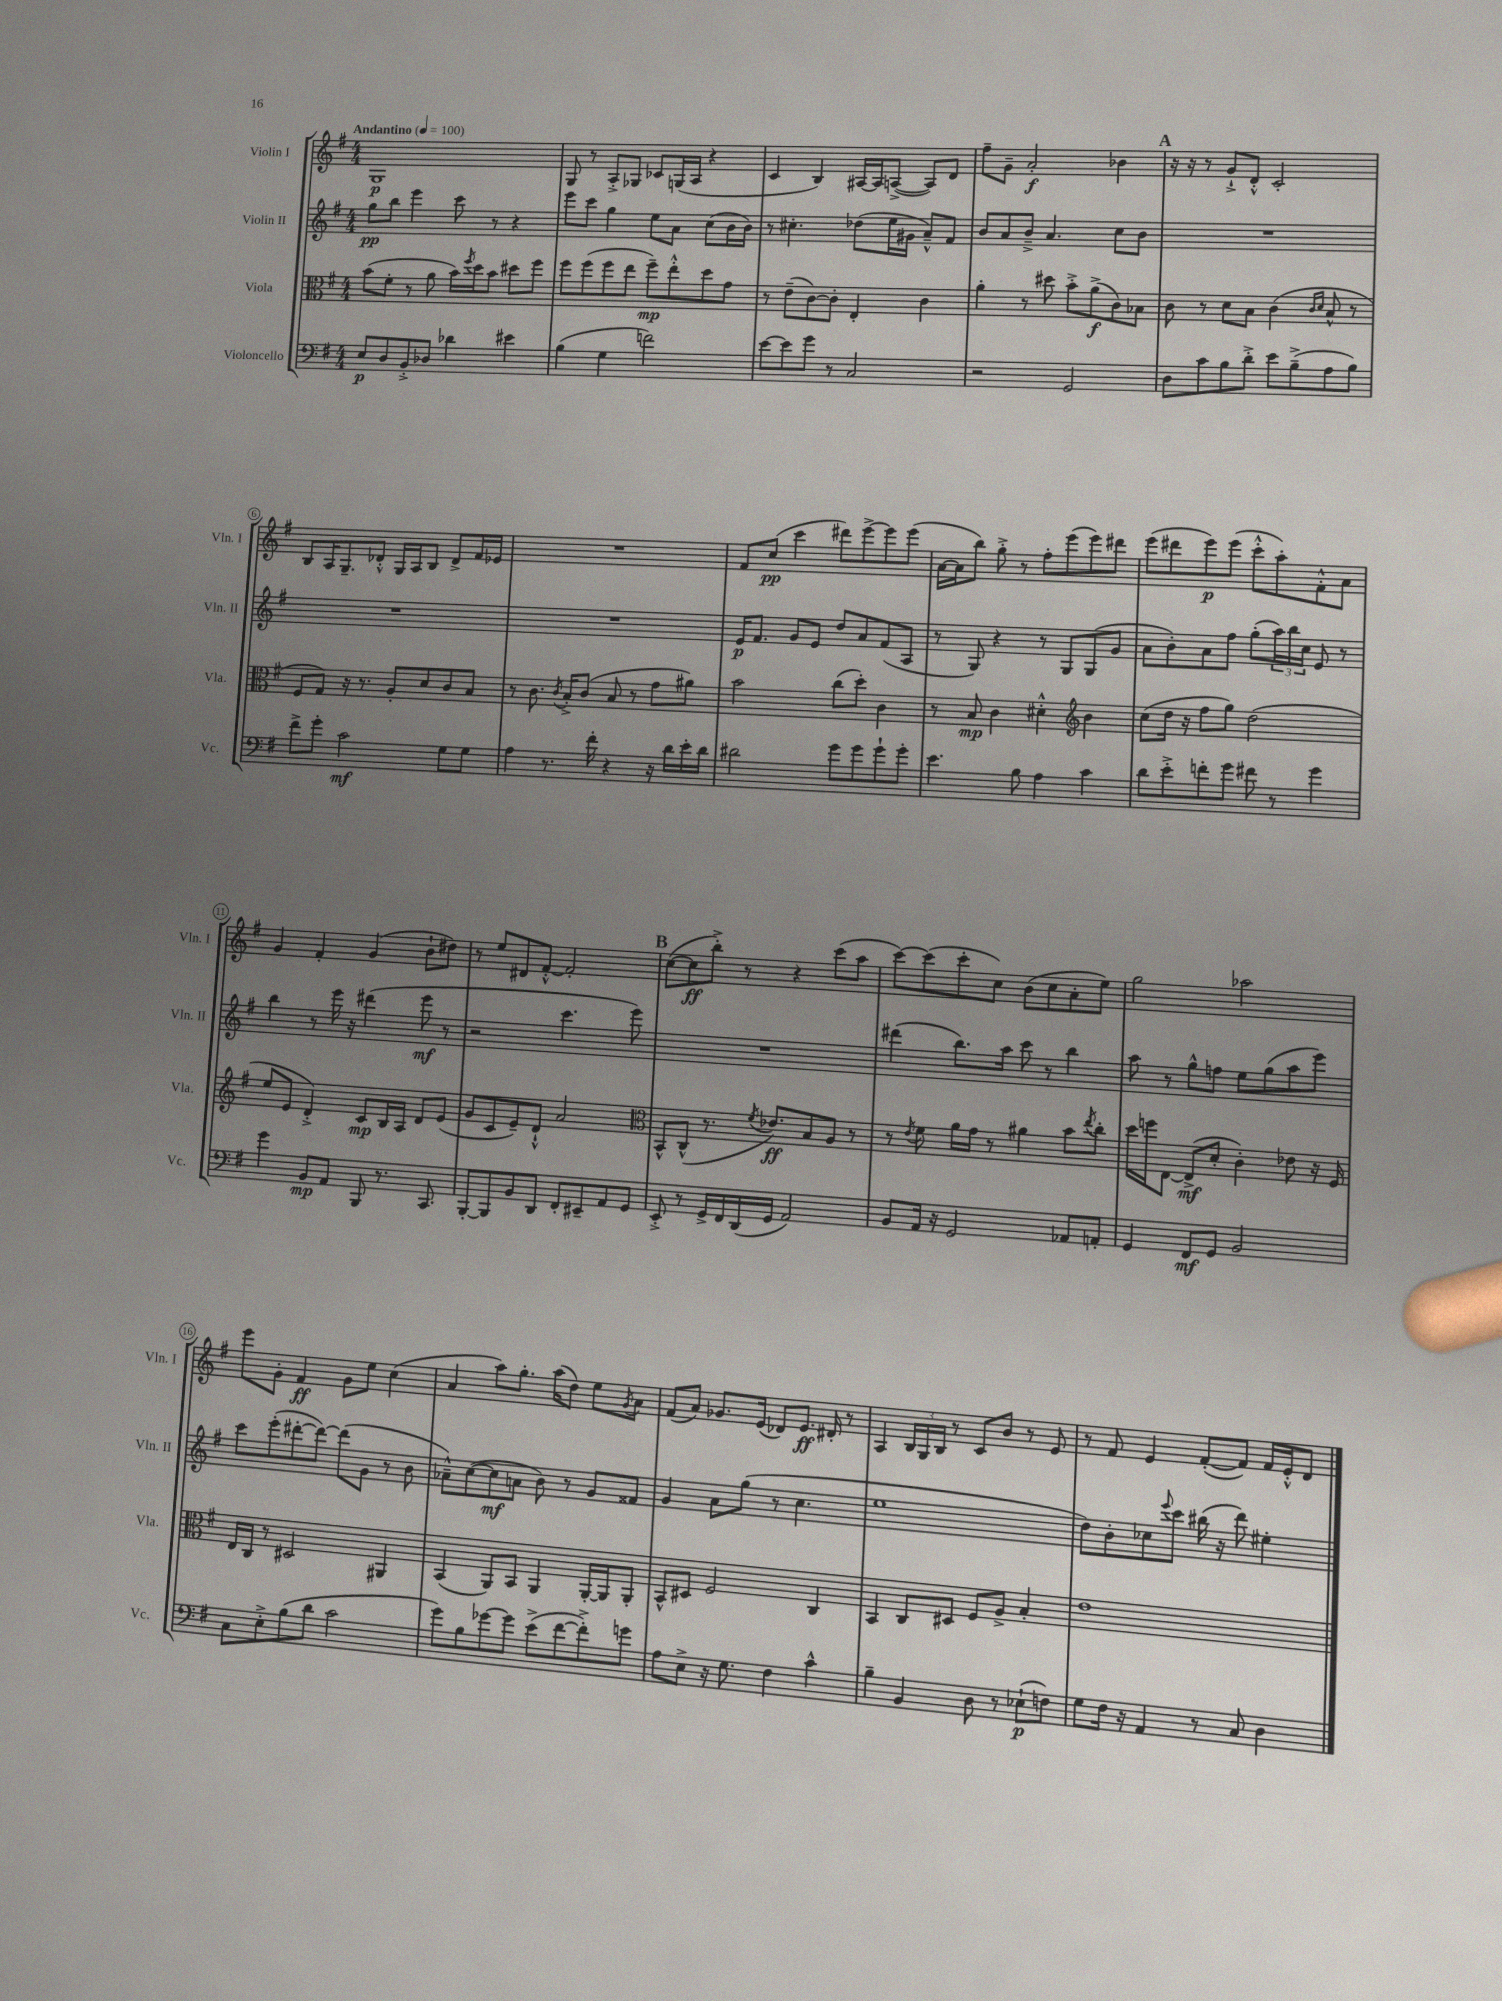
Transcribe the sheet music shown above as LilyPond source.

<<
\new StaffGroup <<
\new Staff = "s0" \with { instrumentName = "Violin I" shortInstrumentName = "Vln. I" } {
    \clef treble \key g \major \numericTimeSignature \time 4/4 \tempo "Andantino" 4 = 100
    g1\p |
    g8 r8 a8-.-> ges8 ces'8 g16( a16 r4 |
    c'4 b4) ais16~ ais16 a8~->( a8) d'8 |
    fis''8-- g'8-- a'2-.\f bes'4 |
    \mark \markup { \bold "A" } r16 r16 r8 g'8-!-> d'8-.-^ c'2-. |
    b8 a16 g8.-- des'8-.-^ g16 a16 b8 des'8-> fis'16 ees'16 |
    R1 |
    fis'8 c''8\pp( c'''4 dis'''8) e'''8~-> e'''8 e'''8( |
    a'16~ a'16 b''8) g''8-.-> r8 fis''8-. e'''8( e'''8) dis'''8 |
    e'''8( dis'''8 e'''8\p) e'''8( c'''8-.-^ a''8-.) fis'8-.-^ a'8 |
    g'4 fis'4-. g'4( b'8-! dis''8) |
    r8 e''8 dis'8 fis'8~-.-^ fis'2-. |
    \mark \markup { \bold "B" } c''8~( c''8\ff b''8-.->) r8 r4 c'''8( a''8 |
    c'''8~) c'''8( c'''8-. c''8) b'8( c''8 a'8-. e''8) |
    g''2 aes''2 |
    e'''8 g'8-. fis'4\ff g'8 e''8 c''4( |
    a'4 a''8) g''8.-. a''16( d''8) e''8 \acciaccatura { g'8 } a'8 |
    fis'8( a'8) ges'8. e'16( des'8) e'8.\ff dis'16-. r8 |
    a4 \tuplet 3/2 { b16 g16 b16 } r8 c'8 b'8 r8 e'8 |
    r8 fis'8 e'4 fis'8~-.( fis'8) fis'16 e'16-.-^ d'8 \bar "|." |
}
\new Staff = "s1" \with { instrumentName = "Violin II" shortInstrumentName = "Vln. II" } {
    \clef treble \key g \major \numericTimeSignature \time 4/4
    g''8\pp b''8 e'''4 c'''8 r8 r4 |
    e'''8 c'''8 g''4 e''8 a'8 c''8( b'16 b'16) |
    r8 cis''4.-. des''8( e''16 gis'16 a'8---^) fis'8 |
    b'8 a'8 b'8---> a'4. c''8 b'8 |
    \mark \markup { \bold "A" } R1 |
    R1 |
    R1 |
    e'16\p fis'8. g'8 e'8 d''8 a'8 fis'8( a8 |
    r8 g8) r4 r8 g8 g8( g'8 |
    a'8 b'8-.) a'8 fis''8 g''8-.( \tuplet 3/2 { a''16) b''16 c''16 } e'8 r8 |
    b''4 r8 e'''16 r16 dis'''4( e'''8\mf r8 |
    r2 c'''4. e'''8) |
    \mark \markup { \bold "B" } R1 |
    dis'''4( b''8.) a''16 c'''8 r8 b''4 |
    a''8 r8 g''8-^ f''8 e''8 g''8( a''8 e'''8) |
    c'''8 e'''8-.( dis'''8~-. dis'''8~) dis'''8( g'8 r8 b'8 |
    aes'8---^) c''8~( c''8\mf a'8 b'8) r8 g'8 fisis'8 |
    g'4 a'8 g''8( r8 c''4. |
    e''1 |
    d''8) b'8-. ces''8 \appoggiatura { e'''8 } c'''8 bis''16( r16 d'''8) eis''4-. \bar "|." |
}
\new Staff = "s2" \with { instrumentName = "Viola" shortInstrumentName = "Vla." } {
    \clef alto \key g \major \numericTimeSignature \time 4/4
    b'8( fis'8-. r8 a'8 b'16) \acciaccatura { fis''8 } d''16 b'8 dis''8 fis''8 |
    fis''8 fis''8( fis''8 e''8 fis''8--\mp) e''8-.-^ d''8 g'8 |
    r8 e'8--( c'8~) c'8-. e4-. c'4 |
    a'4-. r8 dis''8 b'8-.-> a'8->\f( c'8) bes8 |
    \mark \markup { \bold "A" } c'8 r8 d'8 b8 c'4( \grace { c'16 d'16 } b8-^ r8 |
    fis8 g8) r16 r8. a8-. d'8 c'8 b8 |
    r8 c'8. \acciaccatura { c'8 } b16-.-> c'8( b8 r8 g'8 ais'8) |
    b'2 c''8( d''8-.) c'4 |
    r8 b8\mp c'4 dis'4-.-^ \clef treble b'4 |
    c''8( d''16 r16 fis''8 g''8) d''2( |
    e''8 e'8 d'4-.->) c'8\mp b16 a16 d'8 e'8( |
    g'8 c'8 e'8--) d'8-!-^ a'2 |
    \mark \markup { \bold "B" } \clef alto b,8-^ c8-^( r8. \acciaccatura { fis'8 } ees'8.\ff) b8 a8 r8 |
    r8 \acciaccatura { e'8 } fis'8 a'16 g'16 r8 ais'4 b'8 \acciaccatura { e''8 } c''8-. |
    d''16 f''16 e8~ e8->\mf( d'8-. c'4-.) ees'8 r16 fis16 |
    e16 c16 r8 dis2 ais,4 |
    b,4( a,8) b,8 a,4 a,16~-. a,16 a,8-. |
    b,8-^ dis8 fis2 c4 |
    b,4 c8 dis8 fis8 a8-> b4-. |
    e'1 \bar "|." |
}
\new Staff = "s3" \with { instrumentName = "Violoncello" shortInstrumentName = "Vc." } {
    \clef bass \key g \major \numericTimeSignature \time 4/4
    e8\p d8 b,8-.-> des8 des'4 eis'4 |
    b4( g4 f'2) |
    e'8~ e'8 g'8 r8 c2 |
    r2 g,2 |
    \mark \markup { \bold "A" } d8 c'8 b8 d'8-.-> e'8 b8--->( a8 b8) |
    fis'8-> g'8-. c'2\mf g8 g8 |
    a4 r8. fis'16-. r4 r16 d'16 e'16-. d'16 |
    dis'2 g'8 g'8 g'8-! g'8-. |
    e'4. b8 a4 c'4 |
    d'8 e'8-.-> f'8-. g'8 fis'8 r8 g'4 |
    g'4 b,8\mp a,8 b,,8 r8. c,8. |
    b,,8~-. b,,8 b,8 d,8 fis,8-. eis,8-- a,8 g,8 |
    \mark \markup { \bold "B" } e,8-.-> r8 g,16-> fis,16 d,16( g,16 a,2) |
    b,8 a,16 r16 g,2 aes,8 a,8-. |
    g,4 fis,8\mf g,8 b,2 |
    c8 e8-.-> b8( d'8 c'2 |
    g'8) b8 ges'8~ ges'8 e'8->( fis'8~ fis'8-.->) g'8 |
    a8 e8-> r16 g8. fis4 c'4-^ |
    b4-- b,4 d8 r8 ees8-!\p( f8) |
    g8 fis16 r16 a,4 r8 c8 d4 \bar "|." |
}
>>
>>
\layout { \context { \Score \override BarNumber.stencil = #(make-stencil-circler 0.1 0.3 ly:text-interface::print) } }
